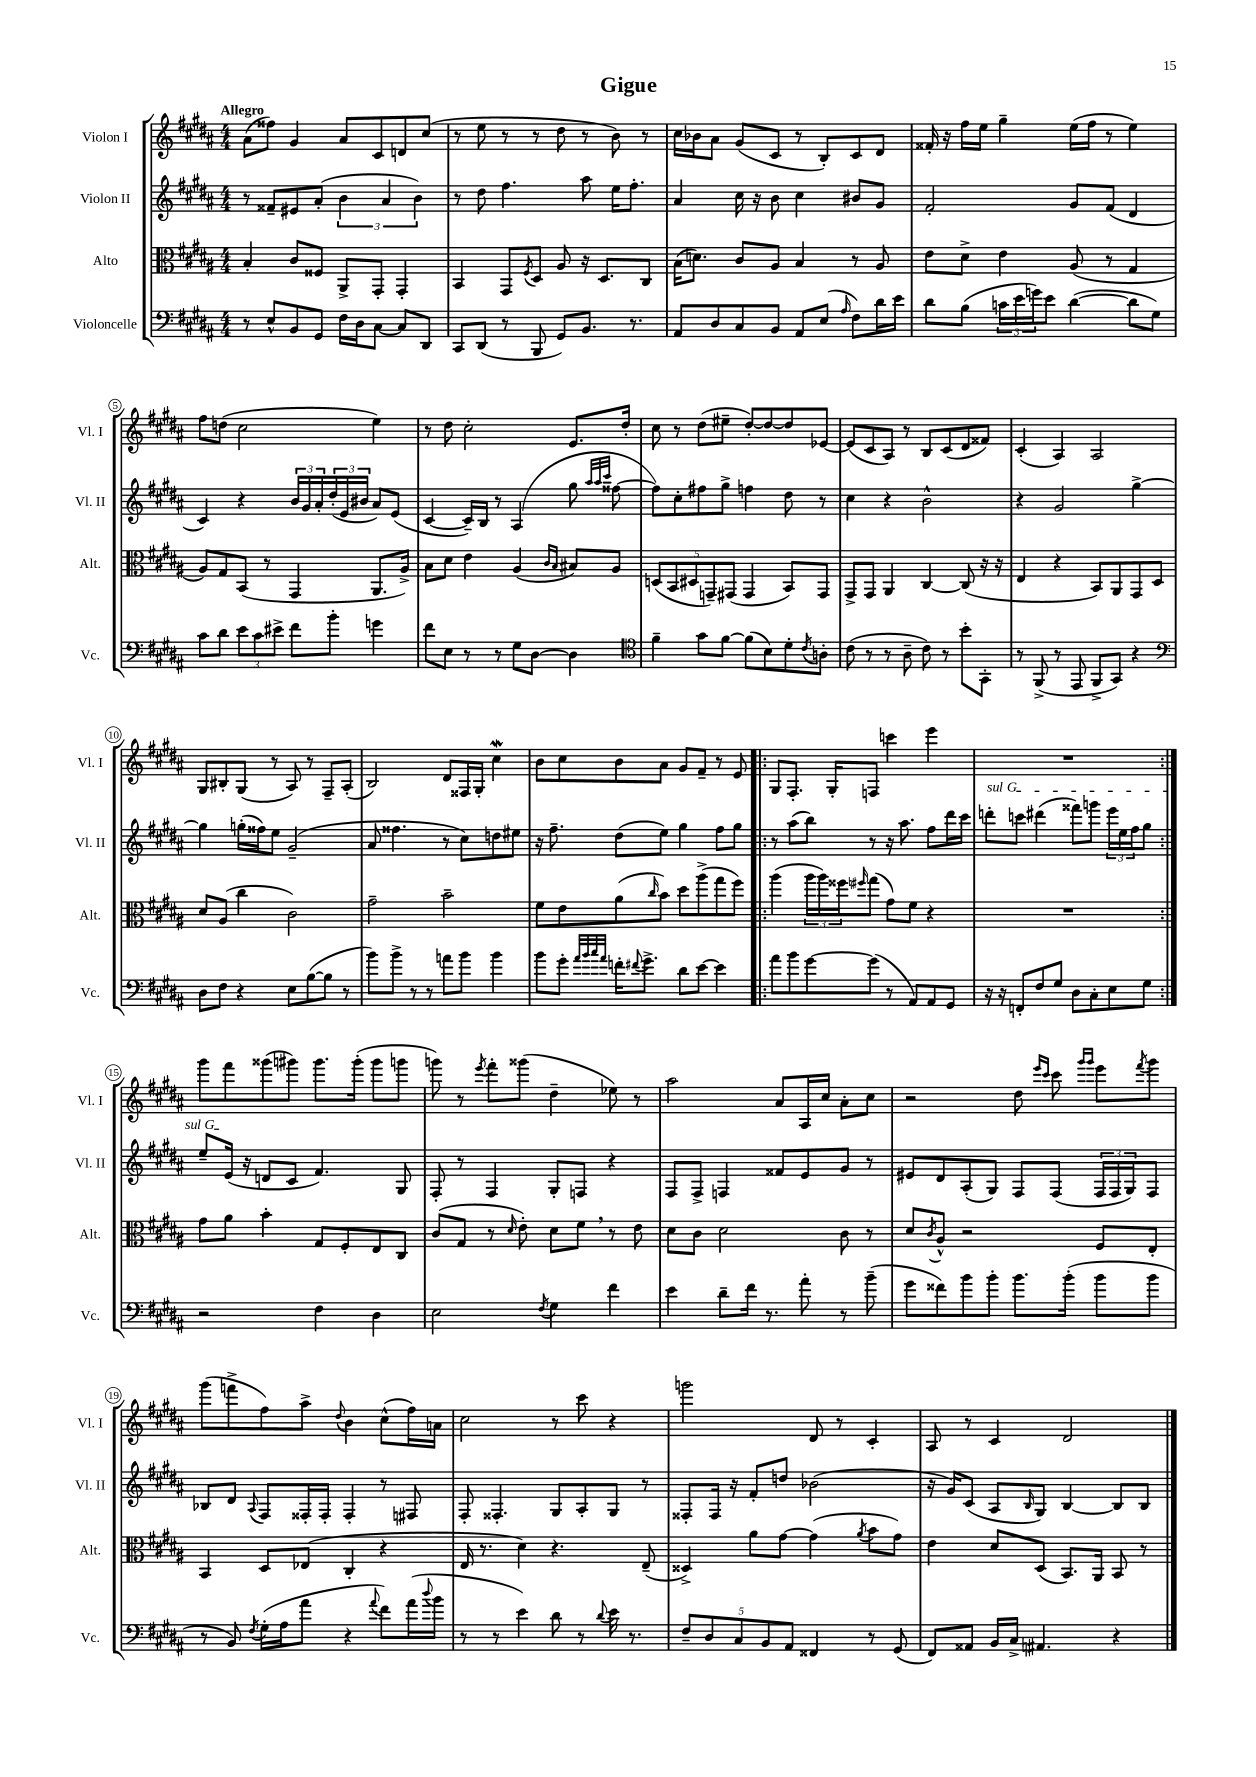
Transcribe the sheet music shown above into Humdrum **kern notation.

**kern	**kern	**kern	**kern
*staff4	*staff3	*staff2	*staff1
*clefF4	*clefC3	*clefG2	*clefG2
*k[f#c#g#d#a#]	*k[f#c#g#d#a#]	*k[f#c#g#d#a#]	*k[f#c#g#d#a#]
*M4/4	*M4/4	*M4/4	*M4/4
8r	4B'	8r	(8a#
8E^^	.	8f##~	8ff##)
8BB	8c#	8e#	4g#
8GG#	8F##	(8a#'	.
16F#	8AA#^	6b	8a#
16D#	.	.	.
[8C#	8GG#'	.	8c#
.	.	6a#	.
8C#]	4GG#'	.	8d
.	.	6b)	.
8DD#	.	.	(8cc#
=	=	=	=
8CC#	4BB	8r	8r
(8DD#	.	8dd#	8ee
8r	8GG#	4.ff#	8r
.	8qF#	.	.
8BBB	8D#	.	8r
8GG#)	8A#	.	8dd#
8.BB	16r	8aa#	8r
.	8.D#	.	.
.	.	16ee	8b)
8.r	.	8.ff#'	.
.	8C#	.	8r
=	=	=	=
8AA#	(16B	4a#	16cc#
.	8.d)	.	16b-
8D#	.	.	8a#
8C#	8c#	16cc#	(8g#
.	.	16r	.
8BB	8A#	8b	8c#
8AA#	4B	4cc#	8r
(8E	.	.	8B')
16qqA#	.	.	.
8F#)	8r	8b#	8c#
16d#	8A#	8g#	8d#
16e	.	.	.
=	=	=	=
8d#	8e	2f#'	16f##'
.	.	.	16r
(8B	8d#^	.	16ff#
.	.	.	16ee
24c	4e	.	4gg#~
24e	.	.	.
24g)	.	.	.
8e	.	.	.
([4d#	(8A#	8g#	(16ee
.	.	.	16ff#
.	8r	(8f#	8r
8d#]	4G#	4d#	4ee)
8G#)	.	.	.
=	=	=	=
8c#	8A#)	4c#)	8ff#
8d#	8G#	.	(8dd
12e	(8BB	4r	2cc#
12c#	.	.	.
.	8r	.	.
12e#^	.	.	.
8f#	4GG#	24b	.
.	.	24g#	.
.	.	24a#'	.
8b'	.	(24dd#'	.
.	.	24e	.
.	.	24b#	.
4g	8.AA#	8a#)	4ee)
.	.	(8e	.
.	16A#^)	.	.
=	=	=	=
8f#	8B	[4c#	8r
8E	8d#	.	8dd#
8r	4e	16c#~])	2cc#'
.	.	16B	.
8r	.	8r	.
8G#	(4A#	(4A#	.
[8D#	.	.	.
.	16qqc#	.	.
.	16qqB	.	.
4D#]	8B#)	8gg#	8.e
.	.	32qqaa#	.
.	.	32qqaa#	.
.	.	32qqccc#	.
.	8A#	[8ff##	.
.	.	.	16dd#'
=	=	=	=
*clefC4	*	*	*
4f#~	(10D	8ff##])	8cc#
.	10BB	.	.
.	.	8cc#'	8r
.	10D#	.	.
8g#	.	8ff#	(8dd#
.	10GG~)	.	.
[8f#	.	8gg#^	8ee#~
.	(10GG#	.	.
(8f#]	4GG#	4ff	[8dd#')
8B)	.	.	8dd#_
8d#'	8BB)	8dd#	8dd#]
8qc#	.	.	.
8A'	8GG#	8r	[8e-
=	=	=	=
(8c#	8GG#^	4cc#	(8e-]
8r	8GG#	.	8c#
8r	4AA#	4r	8A#)
8A#~	.	.	8r
8c#)	[4C#	2b^^	8B
8r	.	.	(8c#
8b'	(8C#]	.	8d#
8GG#'	16r	.	8f##)
.	16r	.	.
=	=	=	=
8r	4E	4r	(4c#'
(8FF#^	.	.	.
8r	4r	2g#	4A#)
8EE	.	.	.
8FF#^	8BB)	.	2A#
8GG#)	8AA#	.	.
4r	8GG#	[4gg#^	.
.	8D#	.	.
=	=	=	=
*clefF4	*	*	*
8D#	8d#	4gg#]	8G#
8F#	(8A#	.	8B#'
4r	4cc#	(16gg'	(8G#
.	.	16ff##)	.
.	.	8ee	8r
8E	2c#)	(2g#~	8A#)
([8B	.	.	8r
8B]	.	.	8F#~
8r	.	.	(8A#'
=	=	=	=
8b)	2g#~	8a#	2B)
8b^	.	4.ff##	.
8r	.	.	.
8r	.	.	.
8a	2b~	8r	8d#
8b	.	8cc#)	16F##
.	.	.	16G#'
4b	.	8dd	4cc#
.	.	8ee#	.
=	=	=	=
8b	8f#	16r	8b
.	.	8.ff#~	.
8g#'	8e	.	8cc#
32qqa#	.	.	.
32qqb	.	.	.
32qqcc#	.	.	.
32qqa#	.	.	.
16f'	(8a#	(8dd#	8b
8qqf#	.	.	.
8.g#^	.	.	.
.	16qqcc#	.	.
.	8b)	8ee)	8a#
8d#	8dd#	4gg#	8g#
[8e	(8aa#^	.	8f#~
4e]	8gg#	8ff#	8r
.	8ff#)	8gg#	8e
=!|:	=!|:	=!|:	=!|:
8a#	(4aa#	8r	8G#
8b	.	(8aa#	8.F#'
[8g#	24aa#	8bb)	.
.	24aa#)	.	.
.	.	.	16G#'
.	24ff##	.	.
.	16qqff#	.	.
(8g#]	(8gg#	8r	8F
8r	8g#)	16r	4ccc
.	.	8.aa#	.
8AA#)	8f#	.	.
8AA#	4r	8ff#	4eee
8GG#	.	16ddd#	.
.	.	16ccc#	.
=	=	=	=
16r	1r	8ddd'	1r
16r	.	.	.
8FF'	.	8ccc	.
8F#	.	(4ddd#	.
8G#	.	.	.
8D#	.	8fff##)	.
8C#'	.	8ggg	.
8E	.	24eee	.
.	.	24ee	.
.	.	24ff#	.
8G#	.	8gg#	.
=:|!	=:|!	=:|!	=:|!
2r	8g#	8ee~	8ggg#
.	8a#	(16e	8fff#
.	.	16r	.
.	4b'	8d	(8ggg##
.	.	8c#	8ggg#)
4F#	8G#	4.f#)	8.ggg#
.	8F#'	.	.
.	.	.	(16ggg#'
4D#	8E	.	8ggg#
.	8C#	8G#	8ggg
=	=	=	=
2E	(8c#	8F#'	8ggg)
.	8G#	8r	8r
.	.	.	8qeee
.	8r	4F#	8fff#'
.	16qqd#	.	.
.	8e')	.	(8ggg##
8qF#	.	.	.
4G#	8d#	8G#'	4dd#~
.	8f#	8F	.
4f#	8r	4r	8ee-)
.	8e	.	8r
=	=	=	=
4e	8d#	8F#	2aa#
.	8c#	8F#^	.
8d#~	2d#	4F	.
16f#	.	.	.
8.r	.	.	.
.	.	8f##	8a#
8a#'	.	8e	16A#
.	.	.	16cc#
8r	8c#	8g#	8a#'
(8b~	8r	8r	8cc#
=	=	=	=
8g#	8d#	8e#	2r
.	8qc#	.	.
8f##)	8A#^^	8d#	.
8b	2r	(8A#'	.
8b'	.	8G#)	.
8.b	.	8F#	8dd#
.	.	.	16qqeee
.	.	.	16qqccc#
.	.	(8F#	8ccc#
(16b'	.	.	.
.	.	.	16qqggg#
.	.	.	16qqggg#
8b	8F#	24F#	8eee
.	.	24F#	.
.	.	24G#)	.
.	.	.	8qfff#
8b	8E'	8F#	8ggg#
=	=	=	=
8r	4BB	8B-	(8ggg#
8BB)	.	8d#	8fff^
8qF#	.	8qqA#	.
(16G#'	8D#	8F#	8ff#)
16A#	.	.	.
8a#	(8E-	16F##'	8aa#^
.	.	16F##'	.
.	.	.	8qqdd#
4r	4C#'	4F##'	4b
8qqa#	.	.	.
8f#)	4r	8r	(8cc#^^
(16a#	.	8F#	16ff#)
8qqdd#	.	.	.
16b	.	.	16a
=	=	=	=
8r	16E	8F#'	2cc#
.	8.r	.	.
8r	.	4.F##'	.
4e)	4d#)	.	.
8d#	4.r	8G#	8r
8r	.	8A#'	8ccc#
8qqd#	.	.	.
16e	.	8G#	4r
8.r	.	.	.
.	(8E~	8r	.
=	=	=	=
10F#~	4D##^)	8F##'	2ggg
10D#	.	.	.
.	.	16F##	.
.	.	16r	.
10C#	.	.	.
.	8a#	8f#'	.
10BB	.	.	.
.	[8g#	8dd	.
10AA#	.	.	.
4FF##	(4g#]	(2b-	8d#
.	.	.	8r
.	8qa#	.	.
8r	8b	.	4c#'
(8GG#	8g#)	.	.
=	=	=	=
8FF#)	4e	16r	8A#
.	.	16g#)	.
8AA##	.	(8c#	8r
16BB	8d#	8A#	4c#
16C#^	.	.	.
.	.	16qqB	.
4.AA#	(8D#	8G#)	.
.	8.BB)	[4B	2d#
.	16AA#	.	.
4r	8BB	8B]	.
.	8r	8B	.
==	==	==	==
*-	*-	*-	*-
